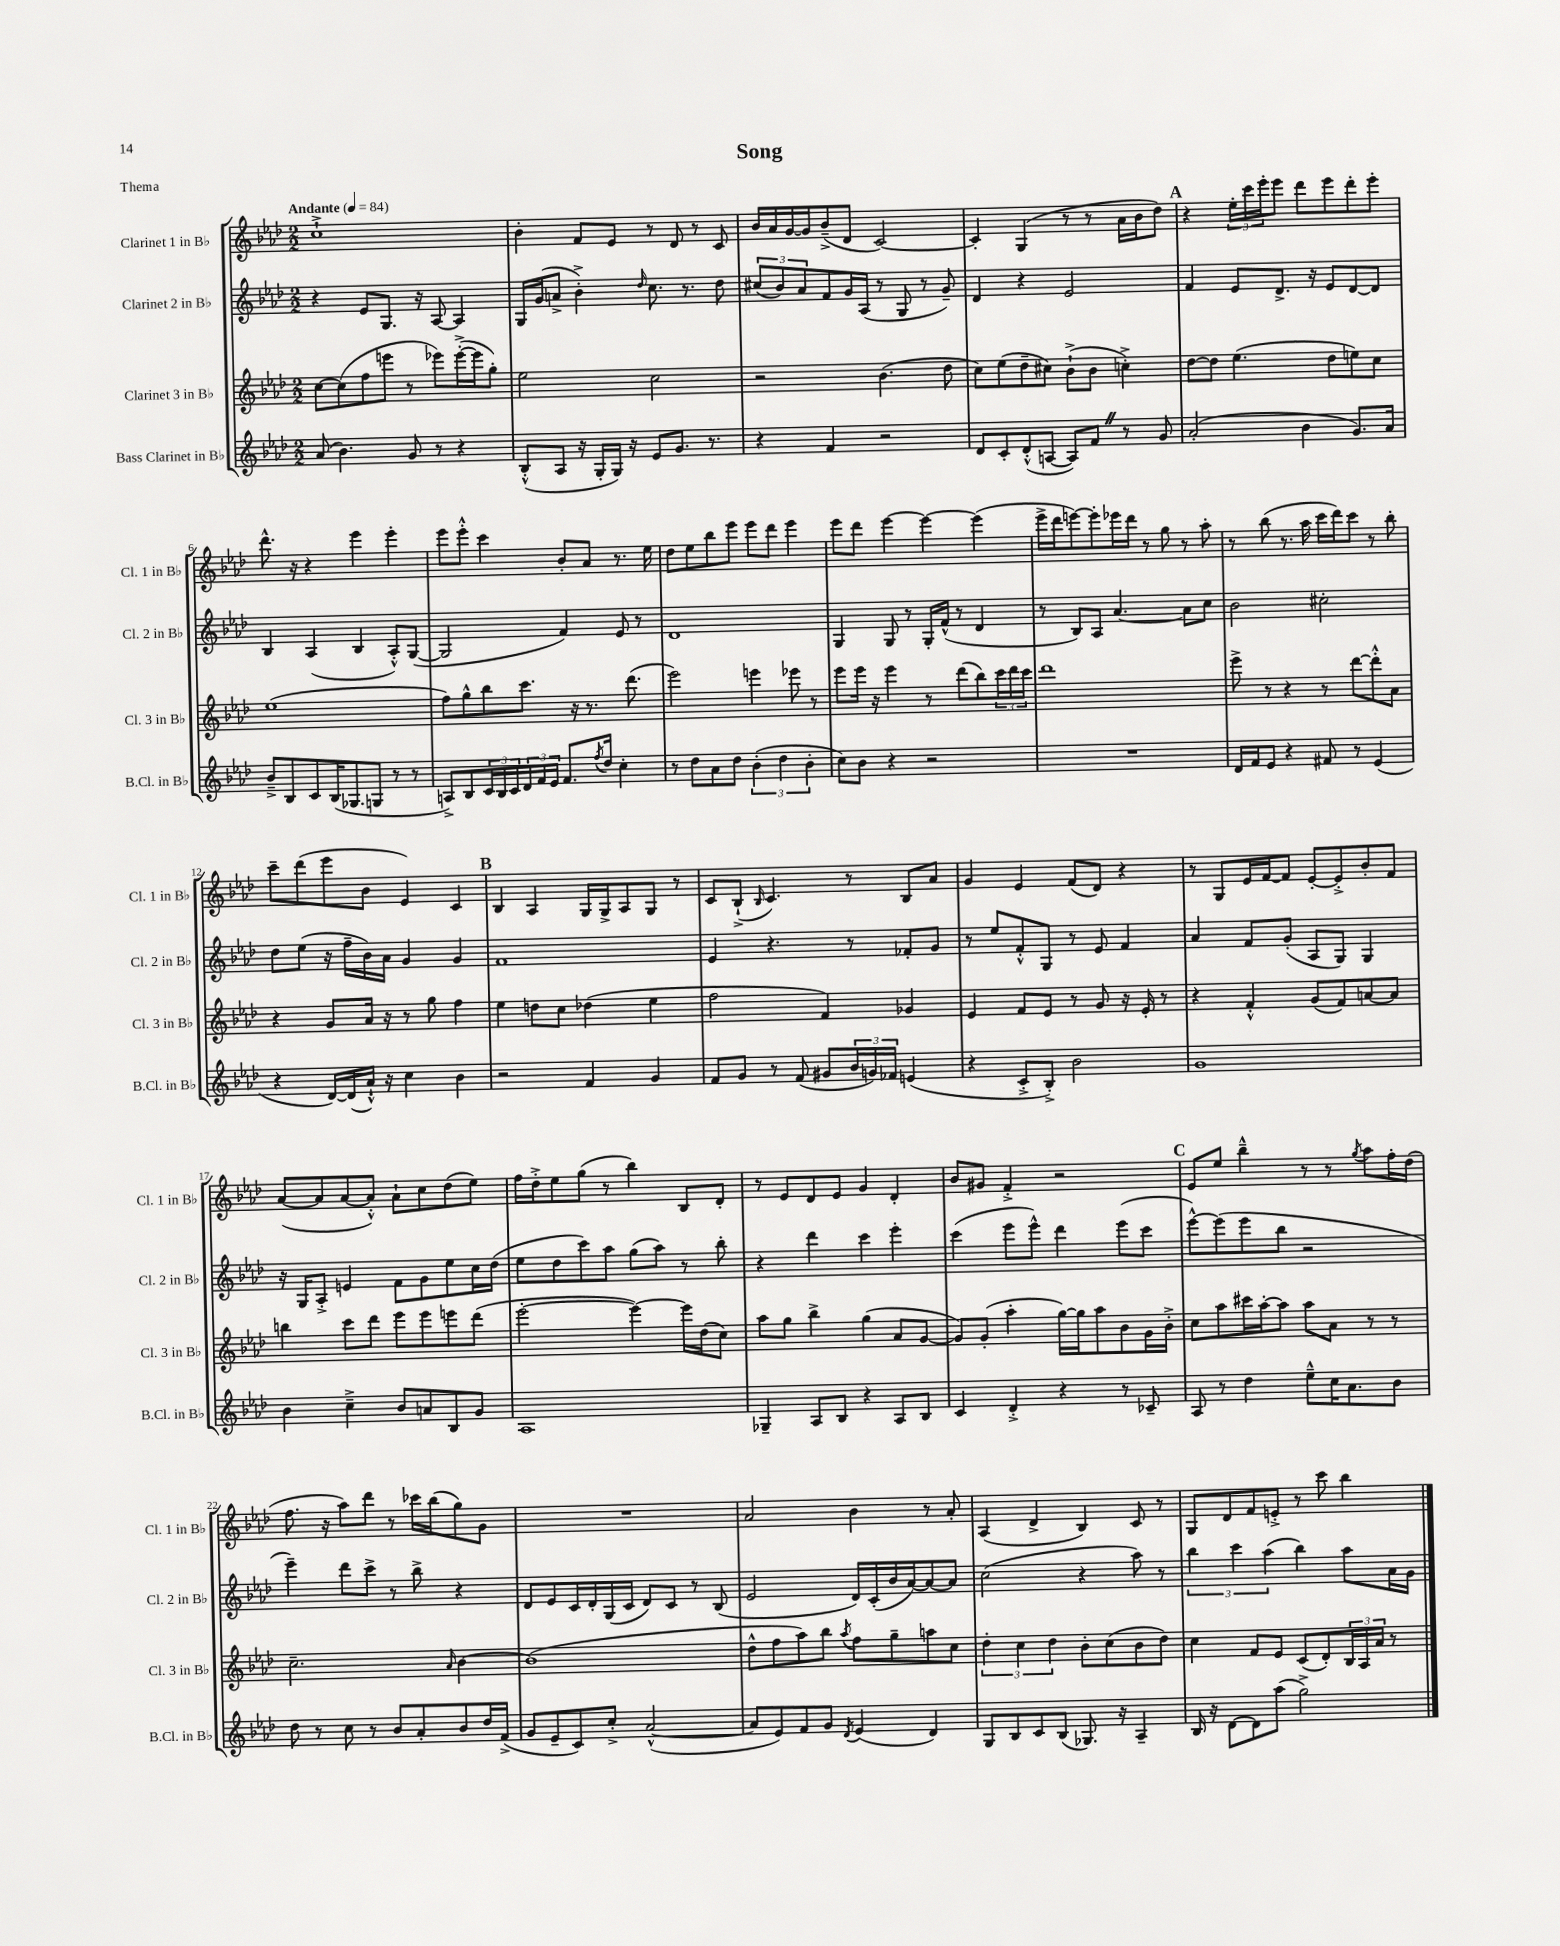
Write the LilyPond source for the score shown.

\header { title = "Song" piece = "Thema" }
<<
\new StaffGroup <<
\new Staff = "s0" \with { instrumentName = "Clarinet 1 in Bb" shortInstrumentName = "Cl. 1 in Bb" } {
    \clef treble \key aes \major \numericTimeSignature \time 2/2 \tempo "Andante" 4 = 84
    c''1-!-> |
    bes'4-. f'8 ees'8 r8 des'8 r8 c'8 |
    bes'16 aes'16 g'16~ g'16 bes'8--->( des'8 c'2~) |
    c'4-. g4( r8 r8 aes'16 bes'16 des''8) |
    \mark \markup { \bold "A" } r4 \tuplet 3/2 { ees''16-. c'''16 ees'''16-. } ees'''8 des'''8 ees'''8 des'''8-. ees'''8-. |
    des'''8.-^ r16 r4 ees'''4 ees'''4-. |
    ees'''8 ees'''8-.-^ c'''4 bes'8-. aes'8 r8. ees''16 |
    des''8 ees''8 bes''8 ees'''8 ees'''8 des'''8 ees'''4 |
    ees'''8 des'''8 ees'''4~ ees'''4~ ees'''4( |
    ees'''16-> des'''16 e'''8~) e'''8-. ees'''16 des'''16 r8 g''8 r8 aes''8-. |
    r8 bes''8( r8. aes''16 c'''16 des'''16) c'''8 r8 bes''8-. |
    c'''8-- des'''8( ees'''8 bes'8 ees'4) c'4 |
    \mark \markup { \bold "B" } bes4 aes4 g16 g16-> aes8 g8 r8 |
    c'8 bes8-!->( \grace { bes16 } c'4.) r8 bes8 aes'8 |
    g'4 ees'4 f'8( des'8) r4 |
    r8 g8 ees'16 f'16~ f'8 ees'8~-. ees'8-.-> bes'8-. f'8 |
    aes'8~( aes'8 aes'8~ aes'8-.-^) aes'8-! c''8 des''8( ees''8) |
    f''16 des''16-.-> ees''8 g''8( r8 bes''4) bes8 des'8-. |
    r8 ees'8 des'8 ees'8 g'4 des'4-. |
    bes'8 gis'8 f'4-.-> r2 |
    \mark \markup { \bold "C" } ees'8 ees''8 bes''4---^ r8 r8 \acciaccatura { g''8 } aes''8 f''16-. des''16( |
    f''8. r16 aes''8) des'''8 r8 ces'''16 bes''16( g''8) g'8 |
    R1 |
    aes'2 bes'4 r8 aes'8-. |
    aes4( des'4-> bes4) c'8 r8 |
    g8 des'8 f'8 e'8-.-> r8 c'''8 bes''4 \bar "|." |
}
\new Staff = "s1" \with { instrumentName = "Clarinet 2 in Bb" shortInstrumentName = "Cl. 2 in Bb" } {
    \clef treble \key aes \major \numericTimeSignature \time 2/2
    r4 ees'8 g8. r16 aes8~ aes4 |
    g16 g'16( a'8-> bes'4-.->) \grace { des''16 } c''8. r8. des''8 |
    \tuplet 3/2 { cis''8( bes'8) aes'8 } f'8 g'16 aes16( r8 g8 r8 g'8--) |
    des'4 r4 ees'2 |
    \mark \markup { \bold "A" } f'4 ees'8 des'8.-> r16 ees'8 des'8~ des'8 |
    bes4 aes4( bes4 aes8-.-^) g8~( |
    g2 f'4) ees'8 r8 |
    des'1 |
    g4 g8 r8 g16-. f'16-^( r8 des'4 |
    r8 bes8) aes8 aes'4.~ aes'8 c''8 |
    bes'2 cis''2-. |
    des''8 ees''8( r16 f''16-- bes'16) aes'16 g'4 g'4 |
    \mark \markup { \bold "B" } f'1 |
    ees'4 r4. r8 fes'8-. g'8 |
    r8 ees''8 f'8-.-^ g8 r8 ees'8 f'4 |
    aes'4 f'8 g'8-.( aes8 g8) g4 |
    r16 g16 aes8-.-> e'4 f'8 g'8 ees''8 c''16 des''16( |
    ees''8 des''8 c'''8) aes''8 g''8( aes''8) r8 bes''8-. |
    r4 des'''4 c'''4 ees'''4-. |
    c'''4( ees'''8 ees'''8-^) des'''4 ees'''8( c'''8 |
    \mark \markup { \bold "C" } ees'''8~-^) ees'''8( ees'''8 bes''8 r2 |
    ees'''4--) des'''8 c'''8-> r8 bes''8-> r4 |
    des'8 ees'8 c'16 des'16-. g16( c'16 des'8) c'8 r8 bes8( |
    ees'2 des'16) c'16-.( bes'16 aes'16~) aes'8~ aes'8 |
    c''2( r4 aes''8) r8 |
    \tuplet 3/2 { bes''4 c'''4 aes''4( } bes''4) aes''8 aes'16 g'16 \bar "|." |
}
\new Staff = "s2" \with { instrumentName = "Clarinet 3 in Bb" shortInstrumentName = "Cl. 3 in Bb" } {
    \clef treble \key aes \major \numericTimeSignature \time 2/2
    c''8~ c''8( f''8 e'''8 r8 ees'''8) ees'''16~-.->( ees'''16 g''8-.) |
    ees''2 c''2 |
    r2 bes'4.( des''8 |
    c''8) ees''8( des''8-- cis''8) bes'8-!->( bes'8 c''4-.->) |
    \mark \markup { \bold "A" } des''8~ des''8 ees''4.( des''8 e''8) c''8 |
    ees''1( |
    f''8) g''8-^ bes''8 c'''8. r16 r8. des'''8.( |
    ees'''2) e'''4 ees'''8 r8 |
    ees'''8 ees'''16 r16 ees'''4 r8 des'''8( bes''8) \tuplet 3/2 { c'''16 des'''16 c'''16 } |
    des'''1 |
    ees'''8-> r8 r4 r8 des'''8~ des'''8-.-^ aes'8 |
    r4 g'8 aes'16 r16 r8 g''8 f''4 |
    \mark \markup { \bold "B" } ees''4 d''8 c''8 des''4( ees''4 |
    f''2 f'4) ges'4 |
    ees'4 f'8 ees'8 r8 g'8 r16 ees'16-. r8 |
    r4 f'4-.-^ g'8( f'8) a'8~ a'8 |
    b''4 c'''8 des'''8 ees'''8 ees'''8 e'''8 des'''8( |
    ees'''2~-. ees'''4~) ees'''16 des''16( c''8) |
    aes''8 g''8 bes''4-> g''4( aes'8 g'8~ |
    g'8) g'8-.( aes''4-. g''16~) g''16 aes''8 bes'8 g'16 bes'16-.-> |
    \mark \markup { \bold "C" } c''8 aes''8 cis'''16 aes''16~-. aes''8 aes''8 aes'8 r8 r8 |
    c''2.-- \grace { aes'16 } bes'4~ |
    bes'1( |
    des''8-^ f''8 aes''8) bes''8 \acciaccatura { aes''8 } f''8 g''8-- a''8 c''8 |
    \tuplet 3/2 { des''4-. c''4 des''4 } bes'8-. c''8( bes'8 des''8) |
    c''4 f'8 ees'8 c'8( des'8-.) \tuplet 3/2 { bes16 aes16 aes'16 } r8 \bar "|." |
}
\new Staff = "s3" \with { instrumentName = "Bass Clarinet in Bb" shortInstrumentName = "B.Cl. in Bb" } {
    \clef treble \key aes \major \numericTimeSignature \time 2/2
    aes'8( bes'4.) g'8 r8 r4 |
    bes8-.-^( aes8 r16 g16-. g16) r16 ees'8 g'8. r8. |
    r4 f'4 r2 |
    des'8 c'8-. des'8-.-^( a8~ a8) f'8 \once \override BreathingSign.text = \markup { \musicglyph "scripts.caesura.straight" } \breathe r8 g'8 |
    \mark \markup { \bold "A" } aes'2-.( bes'4 g'8.) aes'16 |
    bes'8---> bes8 c'8 bes16( ges8. g8 r8 r8 |
    a8->) bes8 \tuplet 3/2 { c'16 bes16 c'16 } \tuplet 3/2 { des'16 f'16 ees'16 } f'8. \acciaccatura { f''8 } des''16 c''4-. |
    r8 des''8 aes'8 des''8 \tuplet 3/2 { bes'4-.( des''4 bes'4-. } |
    c''8) bes'8 r4 r2 |
    R1 |
    des'16 f'16 ees'8 r4 fis'8 r8 ees'4( |
    r4 des'16~) des'16( aes'16-!-^) r16 c''4 bes'4 |
    \mark \markup { \bold "B" } r2 f'4 g'4 |
    f'8 g'8 r8 f'8( gis'8 \tuplet 3/2 { bes'16 g'16) fes'16 } e'4( |
    r4 c'8-.-> bes8-.->) bes'2 |
    g'1 |
    bes'4 c''4---> bes'8 a'8 bes8 g'8 |
    aes1 |
    ges4-- aes8 bes8 r4 aes8 bes8 |
    c'4 des'4-.-> r4 r8 ces'8-- |
    \mark \markup { \bold "C" } aes8 r8 des''4 ees''8---^ c''16 aes'8. bes'8 |
    des''8 r8 c''8 r8 bes'8 aes'8-. bes'8 des''16 f'16->( |
    g'8 ees'8-- c'8) c''8-.-> aes'2~-^( |
    aes'8 ees'8) f'8 g'8 \acciaccatura { des'8 } ees'4( des'4) |
    g8 bes8 c'8 bes8( ges8.) r16 aes4-- |
    bes16 r16 des'8~ des'8 aes''8( g''2->) \bar "|." |
}
>>
>>
